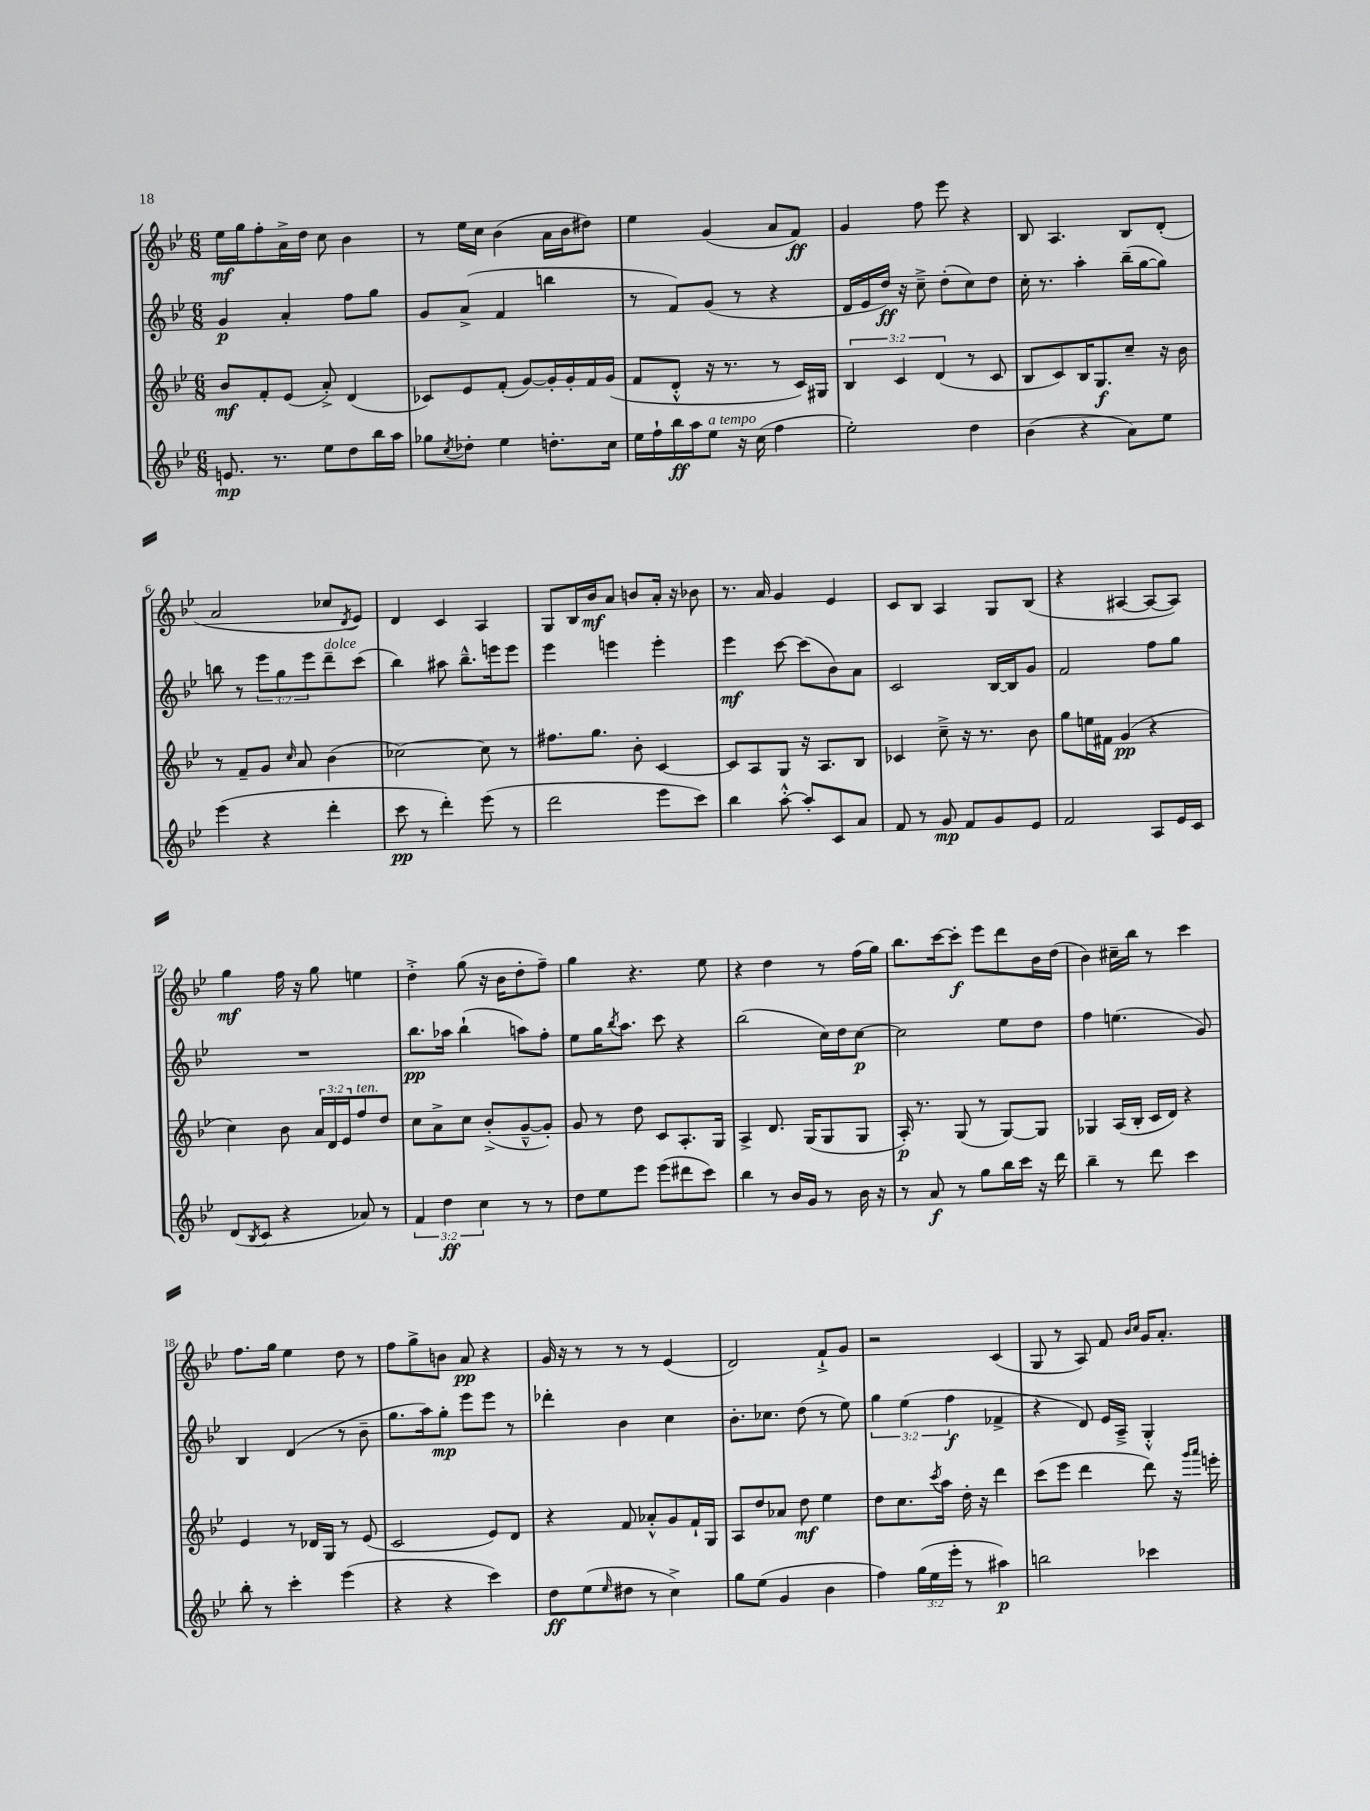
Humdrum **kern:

**kern	**kern	**kern	**kern
*staff4	*staff3	*staff2	*staff1
*clefG2	*clefG2	*clefG2	*clefG2
*k[b-e-]	*k[b-e-]	*k[b-e-]	*k[b-e-]
*M6/8	*M6/8	*M6/8	*M6/8
8.e/	8b-/L	4g/	16ee-\LL
.	.	.	16gg\J
.	8f'/	.	8ff'\
8.r	.	.	.
.	(8e-/J	4a'/	16a^\L
.	.	.	16dd\JJ
8ee-\L	8a'^/)	.	8cc\
8dd\	(4d/	8ff\L	4b-\
16bb-\L	.	8gg\J	.
16aa\JJ	.	.	.
=	=	=	=
8gg-\L	8c-/L)	8g/L	8r
8qcc/	.	.	.
8dd-'\J	8e-/	(8a^/J	16ee-\LL
.	.	.	16cc\JJ
4ee-\	(8f'/J	4f/	(4b-\
.	[8g/L)	.	.
8.dd'\L	16g'/]L	4bb\	16a\LL
.	16g'/	.	16b-\J
.	16f/	.	8dd#\J)
16cc\Jk	(16g/JJ	.	.
=	=	=	=
16ee-\LL	8f/L	8r	4ee-\
16ff`\	.	.	.
16bb-\	8d'^^/J	8f/L)	.
16aa\J	.	.	.
8ee-\J	16r	(8g/J	(4g/
.	8.r	.	.
16r	.	8r	.
(16cc\	.	.	.
4ff\	8r	4r	8a/L
.	16c/LL)	.	8f/J)
.	16G#/JJ	.	.
=	=	=	=
2ee-'\)	6B-/	16d/LL	4g/
.	.	16e-/	.
.	.	16dd/JJ)	.
.	6c/	.	.
.	.	16r	.
.	.	8cc~^\	8ff\
.	(6d/	.	.
.	.	(8dd'\L	8eee-\
4dd\	8r	8cc\)	4r
.	8c/	8dd\J	.
=	=	=	=
(4b-\	8B-/L	16cc'\	8B-/
.	.	8.r	.
.	8c/)	.	4.A/
4r	16B-/K	4aa'\	.
.	8.G/	.	.
8a\L)	8cc~/J	(16bb-~\LL	8B-/L
.	.	[16gg\J	.
8ee-\J	16r	8gg\]J)	(8d'/J
.	16b-\	.	.
=	=	=	=
(4eee-\	8r	8bb\	2a/
.	8f~/L	8r	.
4r	8g/J	12eee-\L	.
.	.	12gg\	.
.	16qqcc/	.	.
.	8a/	.	.
.	.	12eee-\	.
4ddd'\	(4b-\	8ddd~\	8cc-/L
.	.	.	8qd/
.	.	(8ccc\J	8e-/J)
=	=	=	=
8ccc\	[2cc-\)	4bb-\)	4d/
8r	.	.	.
4ddd'\)	.	8aa#\	4c/
.	.	8.bb-~^^\L	.
(8eee-\	8cc-\]	.	4A/
.	.	16eee\k	.
8r	8r	8eee\J	.
=	=	=	=
2ddd\	8.ff#\L	4eee-\	8G/L
.	.	.	16B-/L
.	8.gg\J	.	16b-/J
.	.	4eee\	8a/J
.	8b-'\	.	8b/L
8eee-\L	[4c/	4eee'\	16a'/Jk
.	.	.	16r
8ccc\J)	.	.	8b-\
=	=	=	=
4bb-\	8c/]L	4eee-\	8.r
.	8A/	.	.
.	.	.	16a/
[8aa'^^\	8G/J	[8ccc\	4g/
8aa'/]L	16r	(8ccc\]L	.
.	8.A/L	.	.
8c/	.	8b-\)	4e-/
8a/J	8B-/J	8a\J	.
=	=	=	=
8f/	4c-/	2c/	8c/L
8r	.	.	8B-/J
8g/	8cc~^\	.	4A/
8f/L	16r	.	.
.	8.r	.	.
8g/	.	[16B-/LL	8G/L
.	.	16B-/]J	.
8e-/J	8b-\	8g/J	(8B-/J
=	=	=	=
2f/	8gg\L	2f/	4r
.	16ee\L	.	.
.	16f#\JJ	.	.
.	(4g/	.	[4A#/
8A/L	4r	8ff\L	8A#/_L
16e-/L	.	8gg\J	8A#/]J)
16c/JJ	.	.	.
=	=	=	=
(8d/L	4cc\)	2.r	4gg\
8qB-/	.	.	.
8c/J	.	.	.
4r	8b-\	.	16ff\
.	.	.	16r
.	24a/LL	.	8gg\
.	24d/	.	.
.	24e-/J	.	.
8a-/)	8ff/	.	4ee\
8r	8dd/J	.	.
=	=	=	=
6f/	8cc\L	8.bb-\L	4dd'^\
.	8a^\	.	.
6dd\	.	.	.
.	.	16aa-\Jk	.
.	8cc\J	(4bb-`\	(8gg\
6cc\	.	.	.
.	(8b-'^/L	.	16r
.	.	.	16b-\LK
8r	[8g~^^/	8aa\L)	8dd'\
8r	8g'/]J)	8ff'\J	8ff~\J)
=	=	=	=
8dd\L	8g/	8ee-\L	4gg\
8ee-\	8r	16gg\K	.
.	.	8qbb-/	.
.	.	8.aa\J	.
8eee-\J	8dd\	.	4.r
(8eee-\L	8c/L	8ccc\	.
8ddd#\	8.A'/	4r	.
8ccc\J)	.	.	8ee-\
.	16G/Jk	.	.
=	=	=	=
4bb-\	4A^/	(2bb-\	4r
8r	8.d/	.	4dd\
16b-/LL	.	.	.
16g/JJ	(16G/LK	.	.
8r	8G/	16cc\LL)	8r
.	.	16dd\J	.
16b-\	8G/J	[8cc\J	(16ff\LL
16r	.	.	16gg\JJ)
=	=	=	=
8r	16A'/)	2cc\]	8.bb-\L
.	8.r	.	.
8a/	.	.	.
.	.	.	[16ccc\k
8r	(8G/	.	8ccc'\]J
8gg\L	8r	.	8eee-\L
16bb-\L	[8G/L)	8ee-\L	8ddd\
16ccc\JJ	.	.	.
16r	8G/]J	8dd\J	16b-\L
16ddd\	.	.	(16dd\JJ
=	=	=	=
4bb-~\	4G-/	4ff\	4b-\)
8r	(16A/LL	(4.ee\	16cc#~\LL
.	16B-'/JJ	.	16bb-\JJ
8ddd\	16c/LL	.	8r
.	16d/JJ)	.	.
4ccc\	4r	.	4ccc\
.	.	8g/)	.
=	=	=	=
8bb-'\	4e-/	4B-/	8.ff\L
8r	.	.	.
.	.	.	16gg\Jk
4ccc'\	8r	(4d/	4ee-\
.	16d-/LL	.	.
.	16G/JJ	.	.
(4eee-\	8r	8r	8dd\
.	(8e-/	8b-~\	8r
=	=	=	=
4r	2c/	8.gg\L	8ff\L
.	.	.	8gg^\
.	.	16aa\k)	.
4r	.	8gg'\J	8b\J
.	.	8eee-\L	8a/
4ccc\)	8e-/L)	8eee-\J	4r
.	8d/J	8r	.
=	=	=	=
8dd\L	4r	4ddd-'\	16g/
.	.	.	16r
(8ee-\	.	.	8r
16qqee-/	.	.	.
8dd#\J	8f/	4b-\	8r
8r	8a-'^^/L	.	8r
4cc^\)	8g/	4cc\	(4e-/
.	16f`/L	.	.
.	16G/JJ	.	.
=	=	=	=
8gg\L	8A/L	8.b-'\L	2d/)
(8ee-\J	8dd/	.	.
.	.	8.cc-\J	.
4g/	8a-/J	.	.
.	8dd\	(8dd\	.
4b-\	4ee-\	8r	8f`^/L
.	.	8ee-\)	8g/J
=	=	=	=
4ff\)	8dd\L	6gg\	2r
.	8.cc\	.	.
.	.	(6ee-\	.
(24gg\LL	.	.	.
24ee-\	.	.	.
.	8qccc/	.	.
.	16aa\Jk	.	.
24eee-'\JJ	.	6ff\	.
8r	16dd'\	.	.
.	16r	.	.
4aa#\)	4ddd\	4f-^/	(4c/
=	=	=	=
2bb\	(8ccc\L	4r	8G/
.	8eee-\J	.	8r
.	4ddd\	8d/)	8A/)
.	.	16e-/LL	8f/
.	.	16A~^/JJ	.
.	.	.	16qqb-/LL
.	.	.	16qqcc/JJ
4ccc-\	8ddd\)	4G'^^/	16g/LK
.	.	.	8.a'/J
.	16r	.	.
.	16qqggg/LL	.	.
.	16qqaaa/JJ	.	.
.	16eee'\	.	.
==	==	==	==
*-	*-	*-	*-
